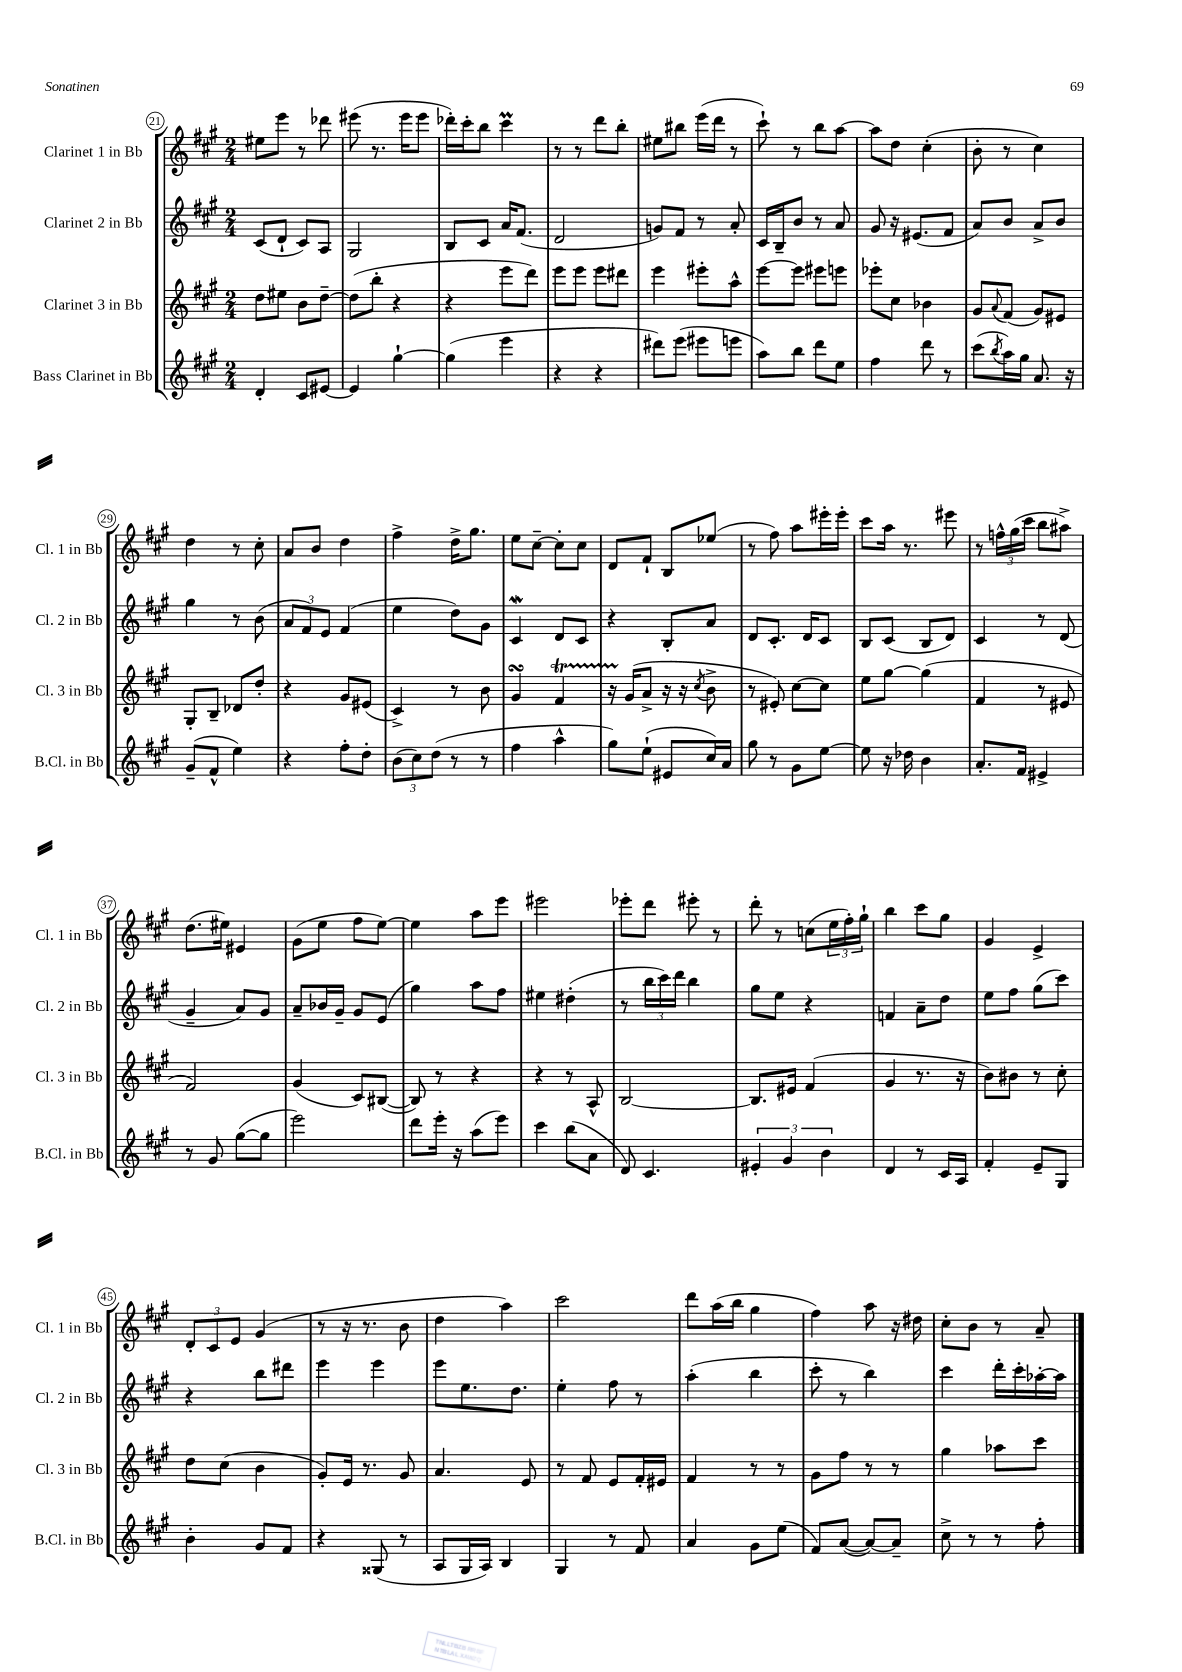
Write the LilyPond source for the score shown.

<<
\new StaffGroup <<
\new Staff = "s0" \with { instrumentName = "Clarinet 1 in Bb" shortInstrumentName = "Cl. 1 in Bb" } {
    \clef treble \key a \major \numericTimeSignature \time 2/4
    eis''8 e'''8 r8 des'''8 |
    eis'''8( r8. eis'''16 eis'''8 |
    des'''16-.) cis'''16-. b''8 cis'''4\prall |
    r8 r8 d'''8 b''8-. |
    eis''8 bis''8 e'''16( d'''16 r8 |
    cis'''8-!) r8 b''8 a''8~ |
    a''8 d''8 cis''4-.( |
    b'8-. r8 cis''4) |
    d''4 r8 cis''8-. |
    a'8 b'8 d''4 |
    fis''4-> d''16-> gis''8. |
    e''8 cis''8~-- cis''8-. cis''8 |
    d'8 fis'8-! b8 ees''8( |
    r8 fis''8) a''8 eis'''16-. eis'''16-. |
    cis'''8 a''16 r8. eis'''8 |
    r8 \tuplet 3/2 { f''16-^ gis''16( cis'''16 } b''8 ais''8->) |
    d''8.( eis''16) eis'4 |
    gis'8( e''8 fis''8 e''8~) |
    e''4 a''8 e'''8 |
    eis'''2 |
    ees'''8-. d'''8 eis'''8-. r8 |
    d'''8-. r8 c''8( \tuplet 3/2 { e''16 fis''16-.) gis''16-! } |
    b''4 cis'''8 gis''8 |
    gis'4 e'4-> |
    \tuplet 3/2 { d'8-. cis'8 e'8 } gis'4( |
    r8 r16 r8. b'8 |
    d''4 a''4) |
    cis'''2 |
    d'''8 a''16( b''16 gis''4 |
    fis''4) a''8 r16 dis''16 |
    cis''8-. b'8 r8 a'8-- \bar "|." |
}
\new Staff = "s1" \with { instrumentName = "Clarinet 2 in Bb" shortInstrumentName = "Cl. 2 in Bb" } {
    \clef treble \key a \major \numericTimeSignature \time 2/4
    cis'8( d'8-! cis'8) a8 |
    gis2 |
    b8 cis'8 a'16 fis'8.( |
    d'2 |
    g'8) fis'8 r8 a'8-. |
    cis'16 b16-- b'8 r8 a'8 |
    gis'8 r16 eis'8.( fis'8 |
    a'8) b'8 a'8-> b'8 |
    gis''4 r8 b'8( |
    \tuplet 3/2 { a'8 fis'8) e'8 } fis'4( |
    e''4 d''8) gis'8 |
    cis'4\mordent d'8 cis'8 |
    r4 b8-. a'8 |
    d'8 cis'8.-. d'16 cis'8 |
    b8 cis'8( b8 d'8) |
    cis'4 r8 d'8( |
    gis'4-- a'8) gis'8 |
    a'8-- bes'16 gis'16-- gis'8 e'8( |
    gis''4) a''8 fis''8 |
    eis''4 dis''4-.( |
    r8 \tuplet 3/2 { b''16 cis'''16) d'''16 } b''4 |
    gis''8 e''8 r4 |
    f'4 a'8-- d''8 |
    e''8 fis''8 gis''8( cis'''8) |
    r4 b''8 dis'''8 |
    e'''4 e'''4 |
    e'''8 e''8. d''8. |
    e''4-. fis''8 r8 |
    a''4-.( b''4 |
    cis'''8-. r8 b''4) |
    cis'''4 d'''16-. cis'''16-. aes''16~-. aes''16 \bar "|." |
}
\new Staff = "s2" \with { instrumentName = "Clarinet 3 in Bb" shortInstrumentName = "Cl. 3 in Bb" } {
    \clef treble \key a \major \numericTimeSignature \time 2/4
    d''8 eis''8 b'8 d''8~-- |
    d''8( b''8-. r4 |
    r4 e'''8 d'''8) |
    e'''8 e'''8 e'''8 dis'''8 |
    e'''4 eis'''8-. a''8-^ |
    e'''8~ e'''8 eis'''8 e'''8 |
    ees'''8-. cis''8 bes'4 |
    gis'8 \appoggiatura { a'8 } fis'8( gis'8) eis'8 |
    gis8-. b8-- des'8 d''8-. |
    r4 gis'8 eis'8( |
    cis'4->) r8 b'8 |
    gis'4\turn fis'4\startTrillSpan |
    r16 gis'16\stopTrillSpan( a'8-> r16 r16 \acciaccatura { cis''8 } b'8-> |
    r8 eis'8-.) cis''8~ cis''8 |
    e''8 gis''8~ gis''4( |
    fis'4 r8 eis'8 |
    fis'2) |
    gis'4( cis'8) bis8~( |
    bis8) r8 r4 |
    r4 r8 a8-^ |
    b2~ |
    b8. eis'16 fis'4( |
    gis'4 r8. r16 |
    b'8) bis'8 r8 cis''8-. |
    d''8 cis''8( b'4 |
    gis'8-.) e'16 r8. gis'8 |
    a'4. e'8 |
    r8 fis'8 e'8 fis'16-. eis'16 |
    fis'4 r8 r8 |
    gis'8 fis''8 r8 r8 |
    gis''4 aes''8 cis'''8 \bar "|." |
}
\new Staff = "s3" \with { instrumentName = "Bass Clarinet in Bb" shortInstrumentName = "B.Cl. in Bb" } {
    \clef treble \key a \major \numericTimeSignature \time 2/4
    d'4-. cis'8 eis'8~ |
    eis'4 gis''4~-! |
    gis''4( e'''4 |
    r4 r4 |
    dis'''8) e'''8( eis'''8 e'''8 |
    a''8) b''8 d'''8 e''8 |
    fis''4 d'''8 r8 |
    cis'''8( \acciaccatura { b''8 } a''16) gis''16 a'8. r16 |
    gis'8--( fis'8-^ e''4) |
    r4 fis''8-. d''8-. |
    \tuplet 3/2 { b'8( cis''8) d''8( } r8 r8 |
    fis''4 a''4-^ |
    gis''8) e''8-!( eis'8 cis''16) a'16 |
    gis''8 r8 gis'8 e''8~ |
    e''8 r16 des''16 b'4 |
    a'8.-. fis'16 eis'4-> |
    r8 gis'8 gis''8~( gis''8 |
    e'''2) |
    d'''8 e'''16-. r16 a''8( e'''8) |
    cis'''4 b''8( a'8 |
    d'8) cis'4. |
    \tuplet 3/2 { eis'4-. gis'4 b'4 } |
    d'4 r8 cis'16 a16 |
    fis'4-. e'8-- gis8 |
    b'4-. gis'8 fis'8 |
    r4 gisis8( r8 |
    a8 gis16 a16) b4 |
    gis4 r8 fis'8 |
    a'4 gis'8 e''8( |
    fis'8) a'8~( a'8~) a'8-- |
    cis''8-> r8 r8 fis''8-. \bar "|." |
}
>>
>>
\layout { \context { \Score currentBarNumber = #21 \override BarNumber.stencil = #(make-stencil-circler 0.1 0.3 ly:text-interface::print) } }
